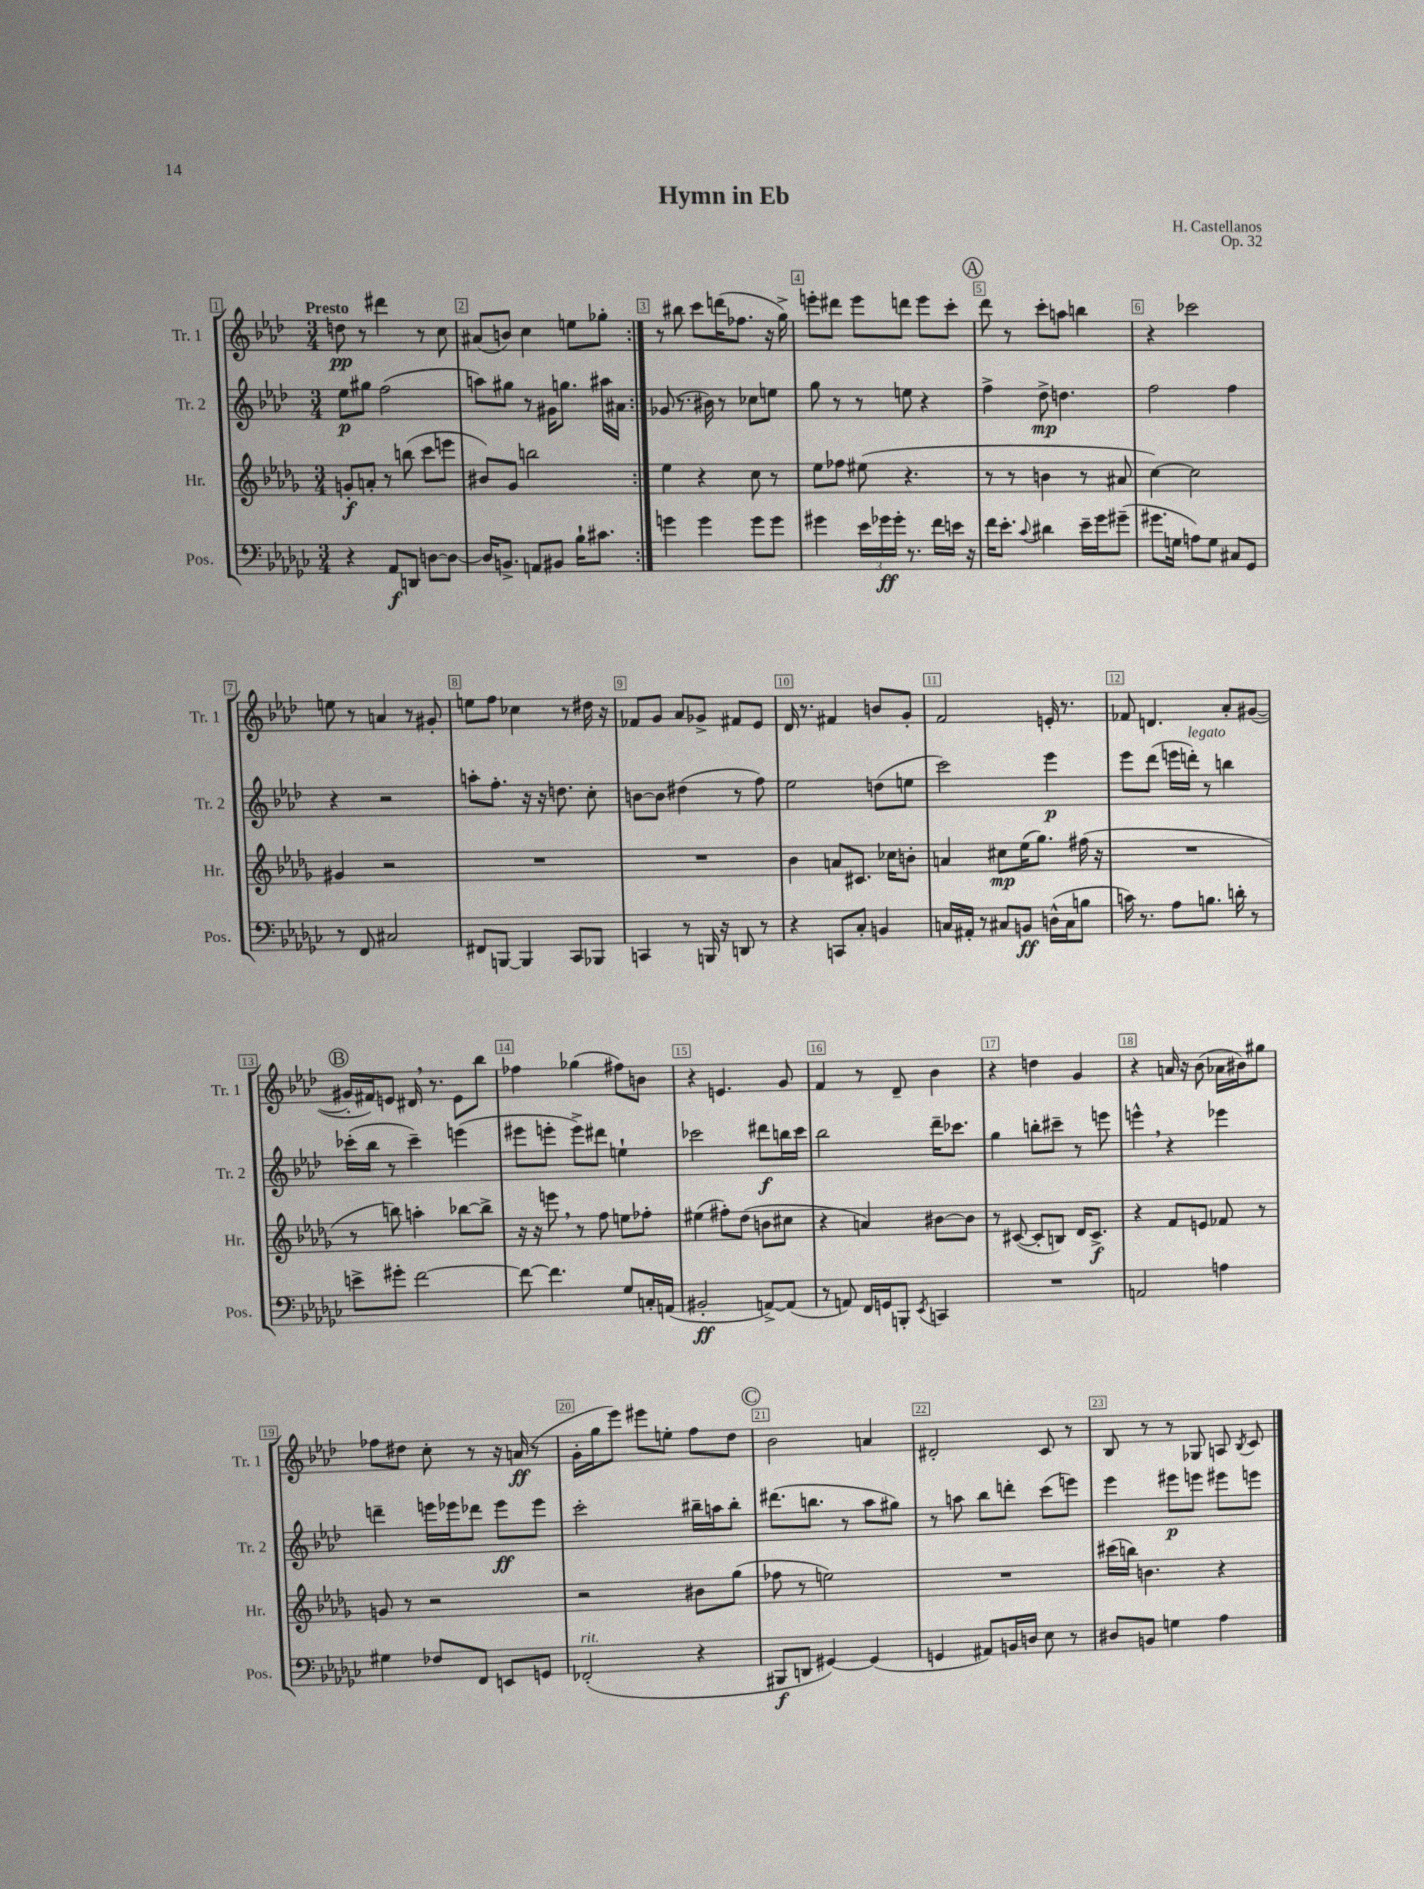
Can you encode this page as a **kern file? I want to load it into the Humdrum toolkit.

**kern	**kern	**kern	**kern
*staff4	*staff3	*staff2	*staff1
*clefF4	*clefG2	*clefG2	*clefG2
*k[b-e-a-d-g-c-]	*k[b-e-a-d-g-]	*k[b-e-a-d-]	*k[b-e-a-d-]
*M3/4	*M3/4	*M3/4	*M3/4
4r	8g'	8ee-	8dd
.	8a'	8gg#	8r
8AA-	8r	(2ff	4ddd#
8DD	(8bb	.	.
[8D	8ccc	.	8r
8D_	8eee	.	8cc
=	=	=	=
16D]	8b#)	8aa)	(8a#
8.BB^	.	.	.
.	8g-	8gg#	8b)
8AA	2bb	8r	4cc
8BB#	.	16g#	.
.	.	8.gg	.
16B-`	.	.	8ee
8.c#	.	.	.
.	.	16aa#	8gg-'
.	.	16a#	.
=:|!	=:|!	=:|!	=:|!
4g	4ee-	(8g-	8r
.	.	8.r	8bb#
4g	4r	.	8ccc
.	.	16b#)	.
.	.	8r	(16ddd
.	.	.	8.ff-
8g	8cc	8cc-	.
8g	8r	8ee	16r
.	.	.	16gg^)
=	=	=	=
4g#	8ee-	8gg	8eee'
.	8ff-	8r	8ddd#
24e-	(8ee#	8r	8eee
24g-	.	.	.
24g-'	.	.	.
8.r	4.r	8ee	8ddd
.	.	4r	8eee
16f	.	.	.
16e	.	.	8ccc'
16r	.	.	.
=	=	=	=
16f	8r	4ff^	8ddd-
8.e-'	.	.	.
.	8r	.	8r
8qqc-	.	.	.
4d#	4b	8dd-^	8ccc'
.	.	4.dd	8aa
16e-~	8r	.	4bb
16g-	.	.	.
(8g#~	8a#	.	.
=	=	=	=
8.g#	[4cc)	2ff	4r
16G	.	.	.
8A)	2cc]	.	2ccc-
8G	.	.	.
8C#	.	4ff	.
8GG-	.	.	.
=	=	=	=
8r	4g#	4r	8ee
8FF	.	.	8r
2C#	2r	2r	4a
.	.	.	8r
.	.	.	8g#'
=	=	=	=
8FF#	2.r	8aa'	8ee
[8BBB	.	8.ff'	8ff
4BBB]	.	.	4cc-
.	.	16r	.
.	.	16r	.
.	.	8.dd	.
8CC-	.	.	8r
8BBB-	.	8cc'	16dd#
.	.	.	16r
=	=	=	=
4CC	2.r	[8b	8f-
.	.	8b]	8g
8r	.	(4dd#	8a-
16BBB	.	.	8g-^
16r	.	.	.
8DD	.	8r	8f#
8r	.	8ff)	8e-
=	=	=	=
4r	4b-	2ee-	16d-
.	.	.	8.r
8CC	8a	.	4f#
8C-'	8.c#	.	.
4BB	.	(8dd	8b
.	16cc-	.	.
.	8b'	8ee	8g'
=	=	=	=
16C	4a	2ccc)	2f
16AA#'	.	.	.
8r	.	.	.
8C#	8cc#	.	.
8BB	(16ee-	.	.
.	8.gg-)	.	.
(16D^^	.	4eee-	16e'
16C#	.	.	8.r
8B	(16ff#	.	.
.	16r	.	.
=	=	=	=
16c)	2.r	8eee-	8f-
8.r	.	.	.
.	.	(8ddd-	4.d
8A-	.	16eee	.
.	.	16ddd')	.
8.B	.	8r	.
.	.	4bb	8a-'
16d'	.	.	.
8r	.	.	([8g#
=	=	=	=
8e^	8r	(16ccc-'	16g#']
.	.	16bb-	16f#)
8g#'	8bb)	8r	8e
[2f	4aa'	4ccc-~)	16d#
.	.	.	8.r
.	[8bb-	(4eee	8e
.	8bb-^]	.	8bb-
=	=	=	=
8f_	16r	8eee#	4ff-
.	16r	.	.
4.f]	8eee	8eee'	.
.	8r	8eee^)	(4gg-
.	8ff	8ddd#	.
8G-	8ee	4ee`	8ff#)
16C'	8ff-'	.	8b
(16AA	.	.	.
=	=	=	=
2BB#'	(4ee#	2ccc-	4r
.	8ff#')	.	4.e
.	(8dd-	.	.
[8AA^)	8b	8ddd#	.
(8AA]	8cc#	16bb	8g
.	.	16ccc-	.
=	=	=	=
8r	4r	2bb-	4f
8AA)	.	.	.
16FF	4a)	.	8r
16GG	.	.	.
8BBB'	.	.	8d-~
8qEE-	.	.	.
4CC	[8b#	16ddd-~	4b-
.	.	8.ccc-	.
.	8b#]	.	.
=	=	=	=
2.r	8r	4gg	4r
.	([8c#	.	.
.	8c#']	8bb'	4dd
.	8B)	8ccc#~	.
.	16d-	8r	4g
.	8.c#^	.	.
.	.	8eee	.
=	=	=	=
2AA	4r	4eee^^	4r
.	8f	4r	16a
.	.	.	16r
.	8e	.	(8b-
4A	8f-	4eee-	16a-
.	.	.	16b#)
.	8r	.	8gg#
=	=	=	=
4G#	8g	4ddd~	8ff-
.	8r	.	8dd#
8F-	2r	16eee	8cc'
.	.	16eee-	.
8FF	.	8ddd-	8r
8EE	.	8eee-	16r
.	.	.	(16a
8GG	.	8eee-	8r
=	=	=	=
(2FF-'	2r	2ccc'	16g'
.	.	.	16gg
.	.	.	8eee-)
.	.	.	8eee#
.	.	.	8ee'
4r	8b#	16bb#~	8ff
.	.	16aa	.
.	(8gg-	8bb#'	8dd-
=	=	=	=
8BBB#	8ff-	(8.ddd#	2b-
8DD	8r	.	.
.	.	8.bb	.
[4GG#)	2ee)	.	.
.	.	8r	.
(4GG#]	.	8aa-	4a
.	.	8gg#)	.
=	=	=	=
4GG	2.r	8r	2d#'
.	.	8aa	.
8AA#)	.	8bb-	.
16BB	.	8ddd'	.
16D	.	.	.
8E-	.	(8ccc	8c
8r	.	8eee)	8r
=	=	=	=
8D#	(16ccc#	4eee-	8B-
.	16bb)	.	.
8BB	4.b	.	8r
4G	.	8eee#	8r
.	.	8eee	8G-
4A-	4r	8eee#	8A
.	.	.	8qB-
.	.	8eee	8c
==	==	==	==
*-	*-	*-	*-
